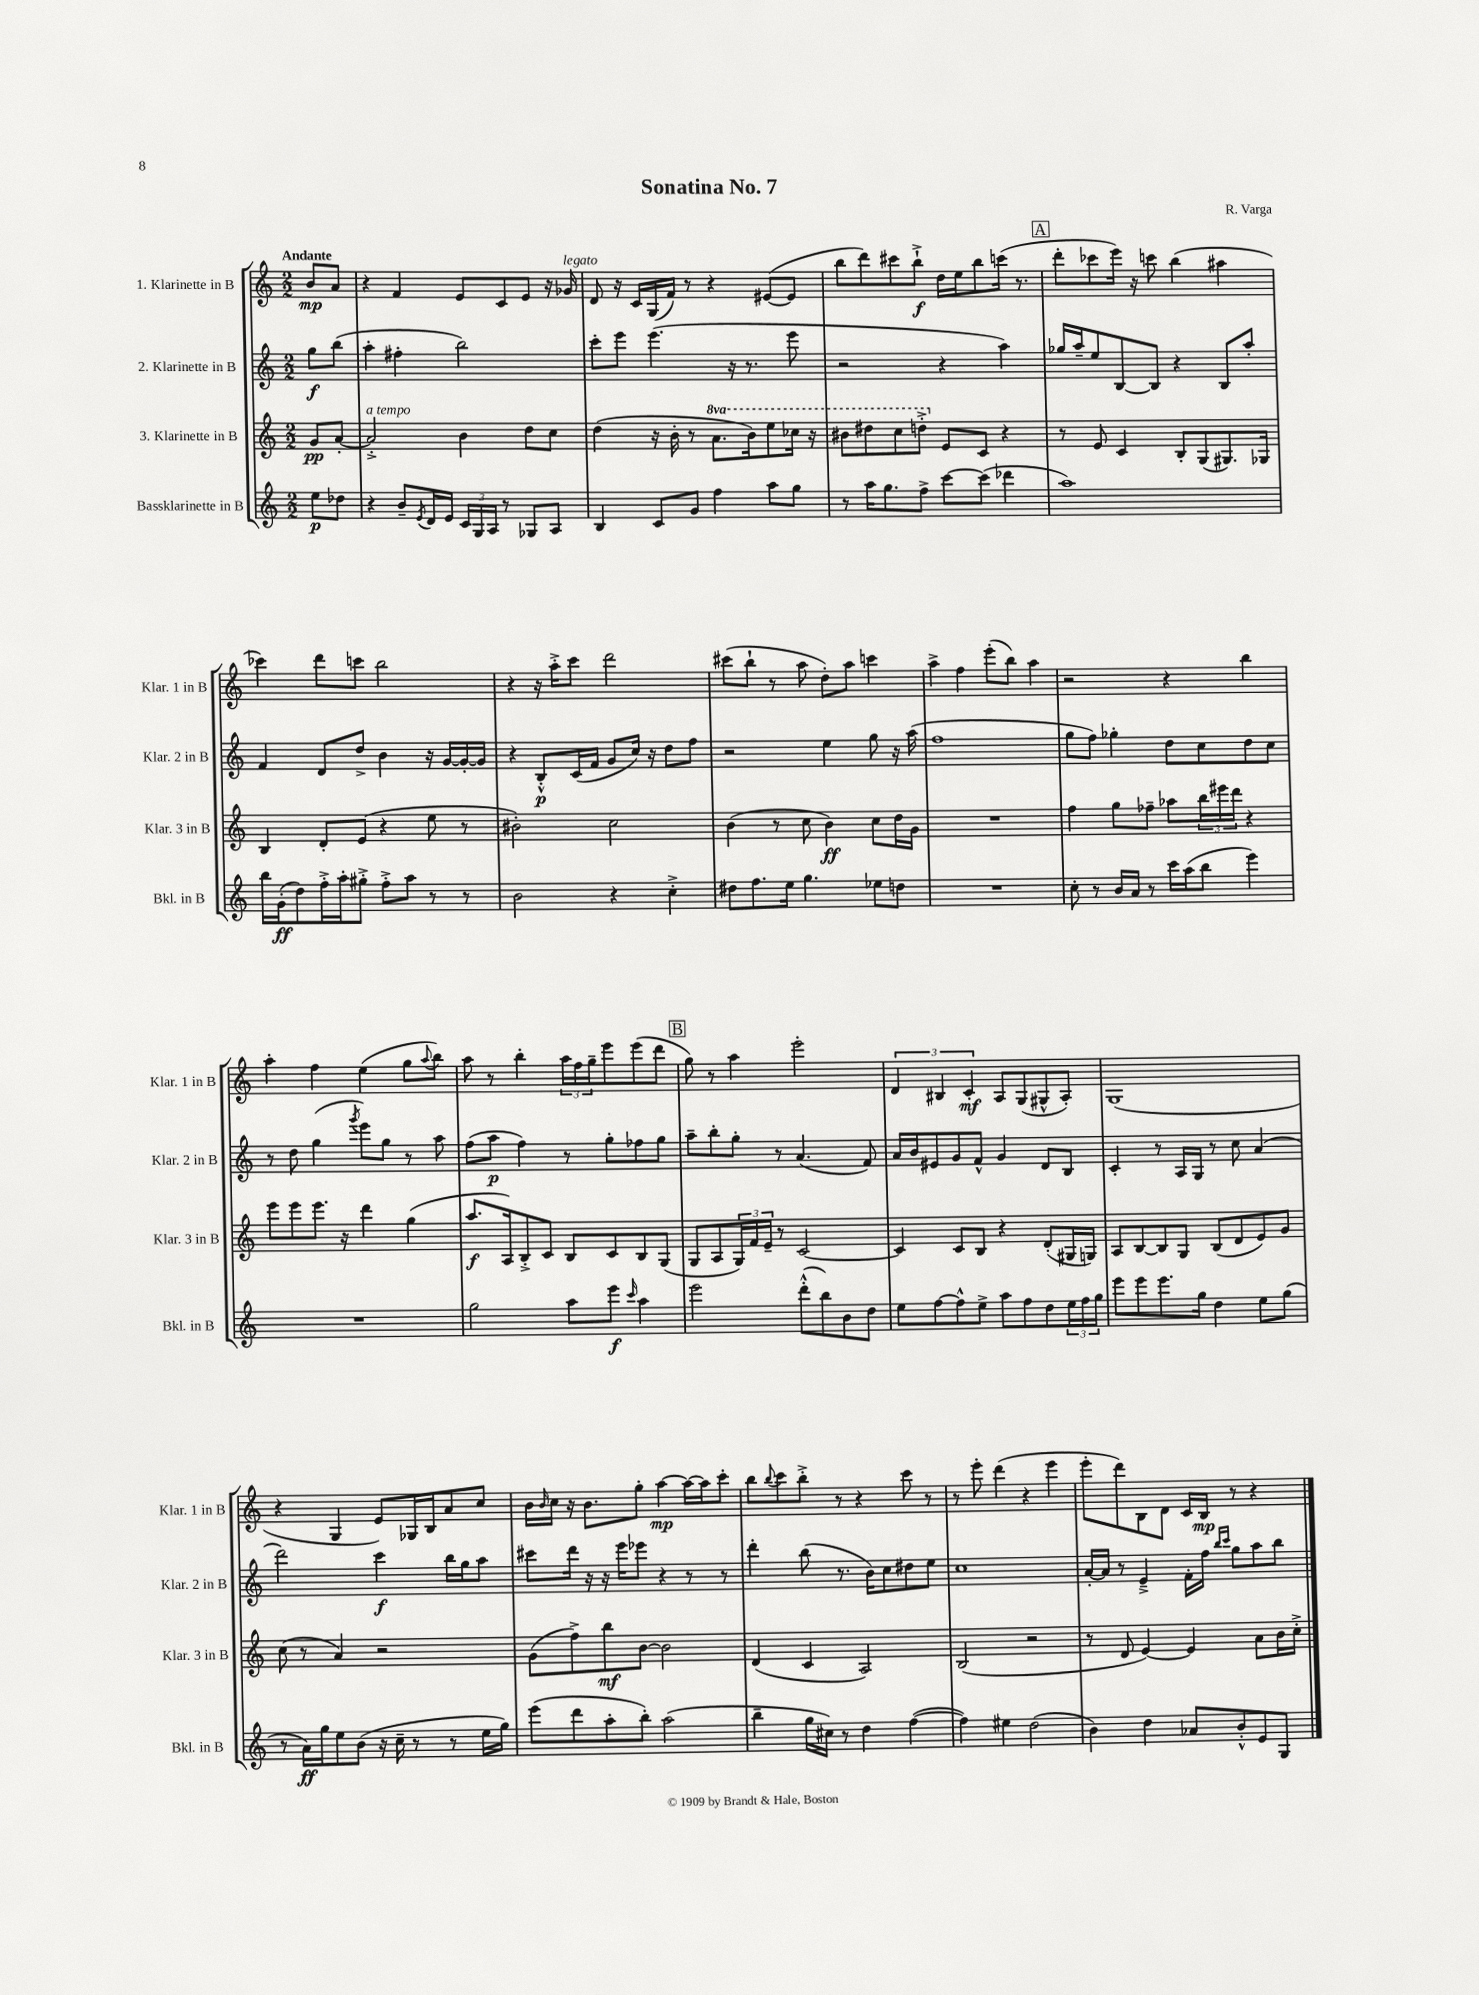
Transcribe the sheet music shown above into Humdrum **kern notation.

**kern	**kern	**kern	**kern
*staff4	*staff3	*staff2	*staff1
*clefG2	*clefG2	*clefG2	*clefG2
*k[]	*k[]	*k[]	*k[]
*M2/2	*M2/2	*M2/2	*M2/2
8ee	8g	8gg	8b
8dd-	[8a'	(8bb	8a
=	=	=	=
4r	2a'^]	4aa'	4r
8b~	.	4ff#'	4f
8qe	.	.	.
16d	.	.	.
16e	.	.	.
24c	4b	2bb)	8e
24G	.	.	.
24A	.	.	.
8r	.	.	8c
8G-	8dd	.	8e
8A	8cc	.	16r
.	.	.	16g-
=	=	=	=
4B	(4dd	8ccc'	8d
.	.	8eee	16r
.	.	.	16c
8c	16r	(4.eee	(16G
.	16b'	.	16f)
8g	8r	.	8r
4ff	8.aa	.	4r
.	.	16r	.
.	16bb)	8.r	.
8aa	8eee	.	([8e#
8gg	16ccc-	8eee	8e#]
.	16r	.	.
=	=	=	=
8r	8bb#	2r	8bb
16aa	8ddd#	.	8ddd)
8.gg	.	.	.
.	8ccc	.	8ccc#
8ff^	8ddd'^	.	8bb`^
[8ccc	8e	4r	16dd
.	.	.	16ee
(8ccc]	8c	.	8bb
4ddd-	4r	4aa)	(16ccc
.	.	.	8.r
=	=	=	=
1aa)	8r	16gg-	8ddd'
.	.	16aa~	.
.	8e	8ee	8ccc-
.	4c	[8B	16eee)
.	.	.	16r
.	.	8B]	8ccc
.	8B'	4r	(4bb
.	(8G	.	.
.	8.G#)	8B	4aa#
.	.	8aa'	.
.	16G-	.	.
=	=	=	=
16bb	4B	4f	4ccc-)
(16g'	.	.	.
8dd)	.	.	.
16ff'^	8d'	8d	8ddd
16aa'	.	.	.
8gg#'^	(8e	8dd^	8ccc
8ff'^	4r	4b	2bb
8aa	.	.	.
8r	8ee	16r	.
.	.	[16g	.
8r	8r	16g'_	.
.	.	16g]	.
=	=	=	=
2b	2b#')	4r	4r
.	.	8B'^^	16r
.	.	.	16aa'^
.	.	(16c	8ccc
.	.	16f	.
4r	2cc	8g	2ddd
.	.	16cc)	.
.	.	16r	.
4cc'^	.	8dd	.
.	.	8ff	.
=	=	=	=
8dd#	(4b	2r	(8ccc#
8.ff	.	.	8bb`
.	8r	.	8r
16ee	.	.	.
4.gg	8cc	.	8aa
.	4b)	4ee	8dd')
.	.	.	8aa
8ee-	8cc	8gg	4ccc
8dd	16dd	16r	.
.	16g	(16aa	.
=	=	=	=
1r	1r	1ff	4aa^
.	.	.	4ff
.	.	.	(8eee'
.	.	.	8bb)
.	.	.	4aa
=	=	=	=
8cc'	4ff	8gg	2r
8r	.	8ff)	.
16b	8gg	4gg-'	.
16a	.	.	.
8r	8ff-~	.	.
16ccc	8aa-	8dd	4r
(16aa	.	.	.
8bb	24bb	8cc	.
.	24eee#	.	.
.	24ddd	.	.
4eee)	4r	8dd	4bb
.	.	8cc	.
=	=	=	=
1r	8eee	8r	4aa'
.	8eee	8dd	.
.	8.eee	(4gg	4ff
.	16r	.	.
.	.	8qggg	.
.	4ddd	8eee)	(4ee
.	.	8gg	.
.	(4gg	8r	8gg
.	.	.	8qqaa
.	.	8aa	8bb)
=	=	=	=
2gg	8.aa	(8ff	8aa
.	.	8aa	8r
.	16A)	.	.
.	8B'^	4ff)	4bb'
.	8c	.	.
8aa	8B	8r	24aa
.	.	.	24ff
.	.	.	24gg~
8eee	8c	8gg'	8eee
16qqccc	.	.	.
4aa	8B	8ff-	(8eee
.	(8G	8gg	8ddd
=	=	=	=
2eee	8G	8aa~	8gg)
.	8A	8bb'	8r
.	24G)	8gg'	4aa
.	24f	.	.
.	24e~	.	.
.	8r	8r	.
(8ddd'^^	[2c	(4.a	2eee'
8bb)	.	.	.
8b	.	.	.
8dd	.	8f)	.
=	=	=	=
8ee	4c]	16a	6d
.	.	16b	.
[8ff	.	8e#	.
.	.	.	6B#
8ff^^]	8c	8g	.
.	.	.	6c'
8ee^	8B	8f^^	.
8aa	4r	4g	8A
8ff	.	.	(8G
8dd	(8d'	8d	8G#^^
24ee	16G#	8B	8A')
24ff	.	.	.
.	16G)	.	.
24gg	.	.	.
=	=	=	=
8eee	8A	4c'	(1G
8eee	[8B	.	.
8.eee	8B]	8r	.
.	8G	16A	.
16gg	.	16G	.
4dd	(8B	8r	.
.	8d	8cc	.
8ee	8e)	(4a	.
(8gg	8g	.	.
=	=	=	=
8r	(8cc	2ddd)	4r
16a)	8r	.	.
16gg	.	.	.
8ee	4a)	.	4G
(8b	.	.	.
16r	2r	4ccc	8e)
16cc~	.	.	.
8r	.	.	16G-
.	.	.	16B
8r	.	16bb	8a
.	.	16gg	.
16ee	.	8aa	8cc
16gg)	.	.	.
=	=	=	=
(8eee	(8g	8ccc#	16b
.	.	.	16qqb
.	.	.	16cc
8ddd	8ff^)	16ddd	16r
.	.	16r	8.b
8aa'	8bb	16r	.
.	.	16eee	.
8bb')	[8b	8eee-	8gg'
(2aa	2b]	4r	[4aa
.	.	8r	16aa_
.	.	.	16aa]
.	.	8r	8ccc'
=	=	=	=
4bb~	(4d	4ddd'	8bb
.	.	.	8qqbb
.	.	.	8ccc
16gg	4c	(8bb	8bb'^
16cc#)	.	.	.
8r	.	8.r	8r
4dd	2A)	.	4r
.	.	16b)	.
.	.	8cc	.
([4ff	.	8dd#	8ccc
.	.	8ee	8r
=	=	=	=
4ff])	(2B	1cc	8r
.	.	.	8eee'
4ee#	.	.	(4ddd
(2dd	2r	.	4r
.	.	.	4eee
=	=	=	=
4b)	8r	[16a'	8eee'
.	.	16a]	.
.	8d	8r	8ddd)
4dd	[4e)	4e~^	8B
.	.	.	8d
8a-	4e]	16f'	16c
.	.	16ff	16B
.	.	16qqbb	.
.	.	16qqccc	.
8b'^^	.	8gg	8r
8e	8a	8aa	4r
8G	16b	8bb	.
.	16cc'^	.	.
==	==	==	==
*-	*-	*-	*-
